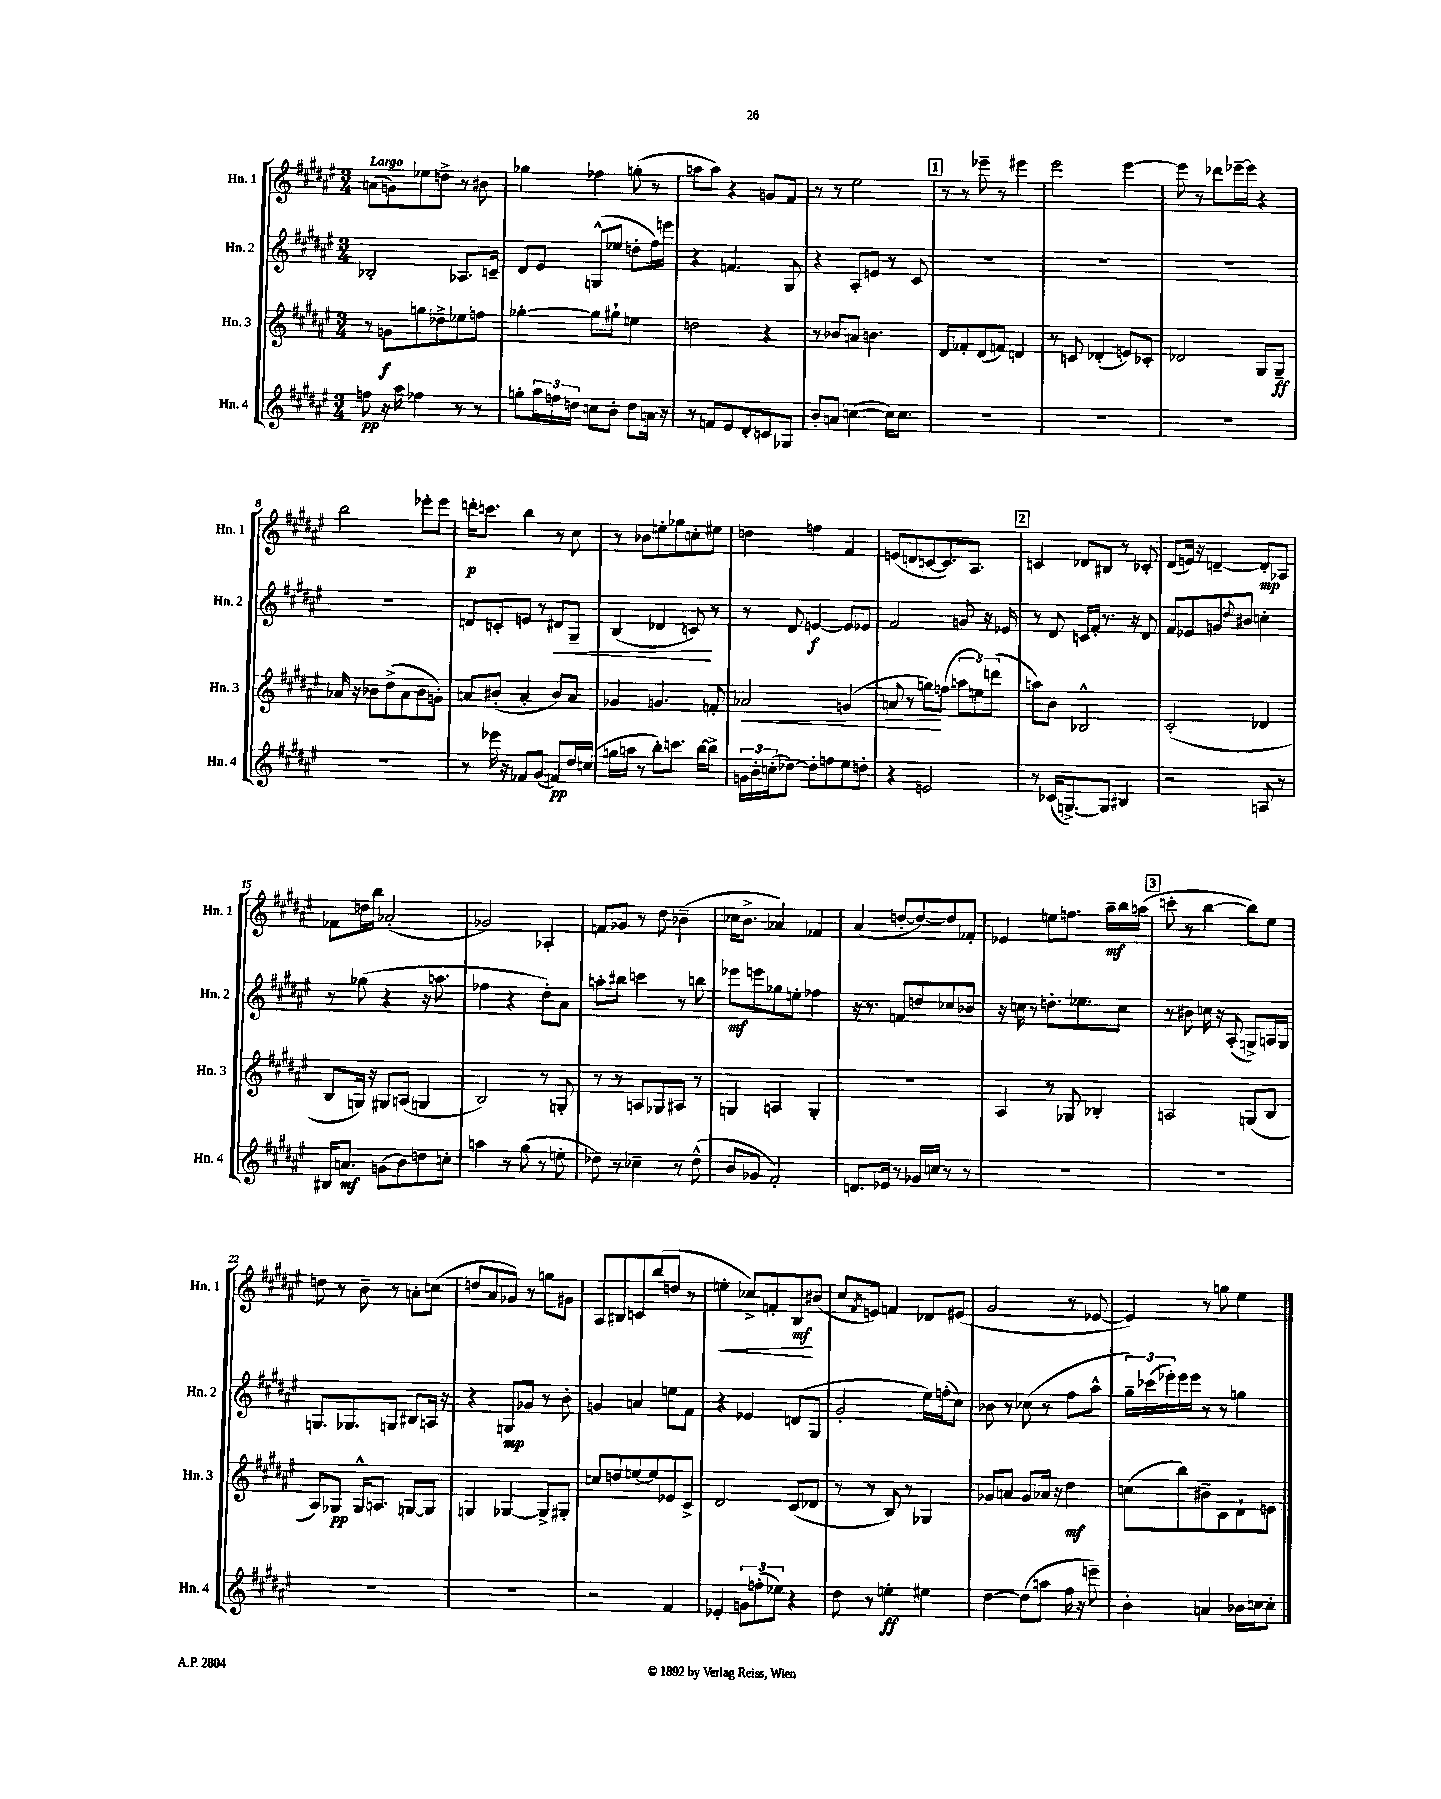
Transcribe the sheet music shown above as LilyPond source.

<<
\new StaffGroup <<
\new Staff = "s0" \with { instrumentName = "Hn. 1" shortInstrumentName = "Hn. 1" } {
    \clef treble \key fis \major \numericTimeSignature \time 3/4 \tempo "Largo"
    a'8( g'8) ees''8 d''8-> r8 bis'8 |
    ges''4 fes''4 g''8-.( r8 |
    a''8 a''8) r4 g'8 fis'8 |
    r8 r8 eis''2 |
    \mark \markup { \box "1" } r8 r8 ees'''8-- r8 eis'''4 |
    eis'''2 eis'''4~ |
    eis'''8 r8 des'''8 ees'''16~-- ees'''16 r4 |
    b''2 ees'''8-. ees'''8 |
    d'''16-.\p c'''8. b''4 r8 cis''8 |
    r8 bes'8 e''8-. ges''8 c''8-. eis''8 |
    d''4 f''4 fis'4 |
    e'8( d'8 c'8~ c'8.) ais8. |
    \mark \markup { \box "2" } c'4 des'8 bis8 r8 ces'8-. |
    dis'8( e'16) r16 d'4~-- d'8-.\mp aes8 |
    fes'8 d''16 b''16 aes'2-.( |
    ges'2) aes4-. |
    f'8 ges'8 r8 dis''8 bes'4--( |
    ces''16 b'8.-> aes'4) fes'4 |
    ais'4( d''8~-. d''8~) d''8 fes'8-. |
    ees'4 e''8 f''8. ais''16--\mf b''16 a''16( |
    \mark \markup { \box "3" } c'''8-. r8 b''4~ b''8) eis''8 |
    d''8 r8 b'8-- r8 a'8-. c''8( |
    d''8 ais'8 ges'8) r8 g''8 gis'8 |
    ais8 bis8 c'8 b''8( d''8 r8 |
    e''4-.\< ces''8->) f'8-. b8\mf\! bis'8( |
    cis''8 \acciaccatura { fis'8 } e'8) f'4 des'8 eis'8( |
    gis'2 r8 ees'8~ |
    ees'4) r8 g''8 eis''4 \bar "|." |
}
\new Staff = "s1" \with { instrumentName = "Hn. 2" shortInstrumentName = "Hn. 2" } {
    \clef treble \key fis \major \numericTimeSignature \time 3/4
    bes2-. aes8. c'16-- |
    dis'8 eis'8 g8-^( ees''8 d''8-. fis''16) e'''16 |
    r4 f'4. gis8 |
    r4 ais8-. e'8 r8 cis'8 |
    \mark \markup { \box "1" } R2. |
    R2. |
    R2. |
    R2. |
    d'8 c'8-. e'8 r8 dis'8\< gis8-- |
    b4( des'4 c'8\!) r8 |
    r8 dis'8 e'4~\f e'8 ees'8 |
    fis'2 g'8 r16 ees'16 |
    \mark \markup { \box "2" } r8 dis'8 c'16 fis'16-. r8. r16 dis'8 |
    fis'8 ees'8 g'8 \appoggiatura { dis''8 } bis'8 c''4-. |
    r8 ges''8( r4 r16 a''8. |
    fes''4 r4 dis''8-.) ais'8 |
    a''8-. bis''8 c'''4 r8 b''8 |
    ees'''8\mf e'''8 ges''8 e''8-. fes''4 |
    r16 r8. f'8 d''8 ces''8 bes'8 |
    r16 c''16 r8 d''8.-. ees''8. c''8 |
    \mark \markup { \box "3" } r8 bis'8 c''16 r16 ais8-.( g8->) a16 g16 |
    g8. ges8. g8 bis8 a16 r16 |
    r4 g8\mp ges'8 r8 b'8-. |
    g'4 a'4 e''8 fis'8 |
    r4 ees'4 d'8( gis8 |
    gis'2-. eis''16) f''16-.( cis''8) |
    bes'8 r8 ces''8( r8 fis''8 ais''8-^ |
    \tuplet 3/2 { gis''16--) ces'''16( ees'''16-.) } ees'''16 ees'''16 r8 r8 g''4 \bar "|." |
}
\new Staff = "s2" \with { instrumentName = "Hn. 3" shortInstrumentName = "Hn. 3" } {
    \clef treble \key fis \major \numericTimeSignature \time 3/4
    r8 g'8\f g''8 des''8-> ees''8 f''8 |
    ges''4~-. ges''8 gis''8-! e''4 |
    d''2 r4 |
    r8 bes'8 a'8 b'4. |
    \mark \markup { \box "1" } dis'8 fes'8-. dis'8( f'8) d'4 |
    r8 c'8 des'4-.( e'8) ces'8-. |
    des'2 gis8 gis8--\ff |
    aes'16 r16 bes'8 dis''8->( aes'8 bes'8 g'8-.) |
    a'8 bis'8-.( a'4-. bis'8) a'8 |
    ges'4 g'4. f'8-. |
    aes'2\< g'4( |
    a'8 r8 g''8\!) f''8( \tuplet 3/2 { a''8 e''8) d'''8( } |
    \mark \markup { \box "2" } a''8) b'8 bes2-^ |
    cis'2-.( des'4 |
    b8 g16) r16 gis8 a8( g4 |
    b2) r8 g8-. |
    r8 r8 a8 ges8 ais8 r8 |
    g4 a4 g4-. |
    R2. |
    ais4 r8 ges8 bes4-. |
    \mark \markup { \box "3" } a2 g8( b8 |
    ais8) ges8\pp ges16-^ a8. g8~ g8 |
    g4 ges4~ ges8-> gis8-. |
    c''8 d''8 e''8~ e''8 ees'8 cis'8-> |
    dis'2 cis'8( des'8 |
    r8 r8 b8) r8 ges4 |
    ges'8 a'8 ges'8 aes'16 r16 dis''4\mf |
    c''8( b''8) bis'8-- cis'8 dis'8-! e'8 \bar "|." |
}
\new Staff = "s3" \with { instrumentName = "Hn. 4" shortInstrumentName = "Hn. 4" } {
    \clef treble \key fis \major \numericTimeSignature \time 3/4
    f''8\pp r16 ais''16 fes''4 r8 r8 |
    g''8-. \tuplet 3/2 { ais''16 f''16 d''16 } c''8 b'8-. d''8 a'16 r16 |
    r8 f'8 eis'8 dis'8-. c'8 ges8 |
    b'8-. a'8 c''4~( c''16) c''8. |
    \mark \markup { \box "1" } R2. |
    R2. |
    R2. |
    R2. |
    r8 ees'''16 r16 fes'8 gis'8( f'8\pp) dis''16 c''16( |
    g''16 a''16 r8 b''8-.) c'''8. b''16~ b''8-> |
    \tuplet 3/2 { g'16 b'16-. c''16-.( } des''8~) des''8-. f''8 eis''8 d''8-. |
    r4 e'2 |
    \mark \markup { \box "2" } r8 ces'16( g8.~->) g8 bis4 |
    r2 a8 r8 |
    bis16 a'8.\mf g'8( b'8) d''8 c''8-. |
    a''4 r8 gis''8( r8 e''8-. |
    des''8) r8 ces''4-- r8 des''8-^( |
    b'8 ges'8 fis'2-.) |
    d'8. ees'16 r8 ges'16 c''16 r8 r8 |
    R2. |
    \mark \markup { \box "3" } R2. |
    R2. |
    R2. |
    r2 fis'4 |
    ees'4-. \tuplet 3/2 { g'8 f''8-.( ees''8) } r4 |
    dis''8 r8 e''4-.\ff eis''4 |
    dis''4~ dis''8( a''8 fis''16 r16 e'''8--) |
    b'4-. a'4 bes'16 c''16 c''8-. \bar "|." |
}
>>
>>
